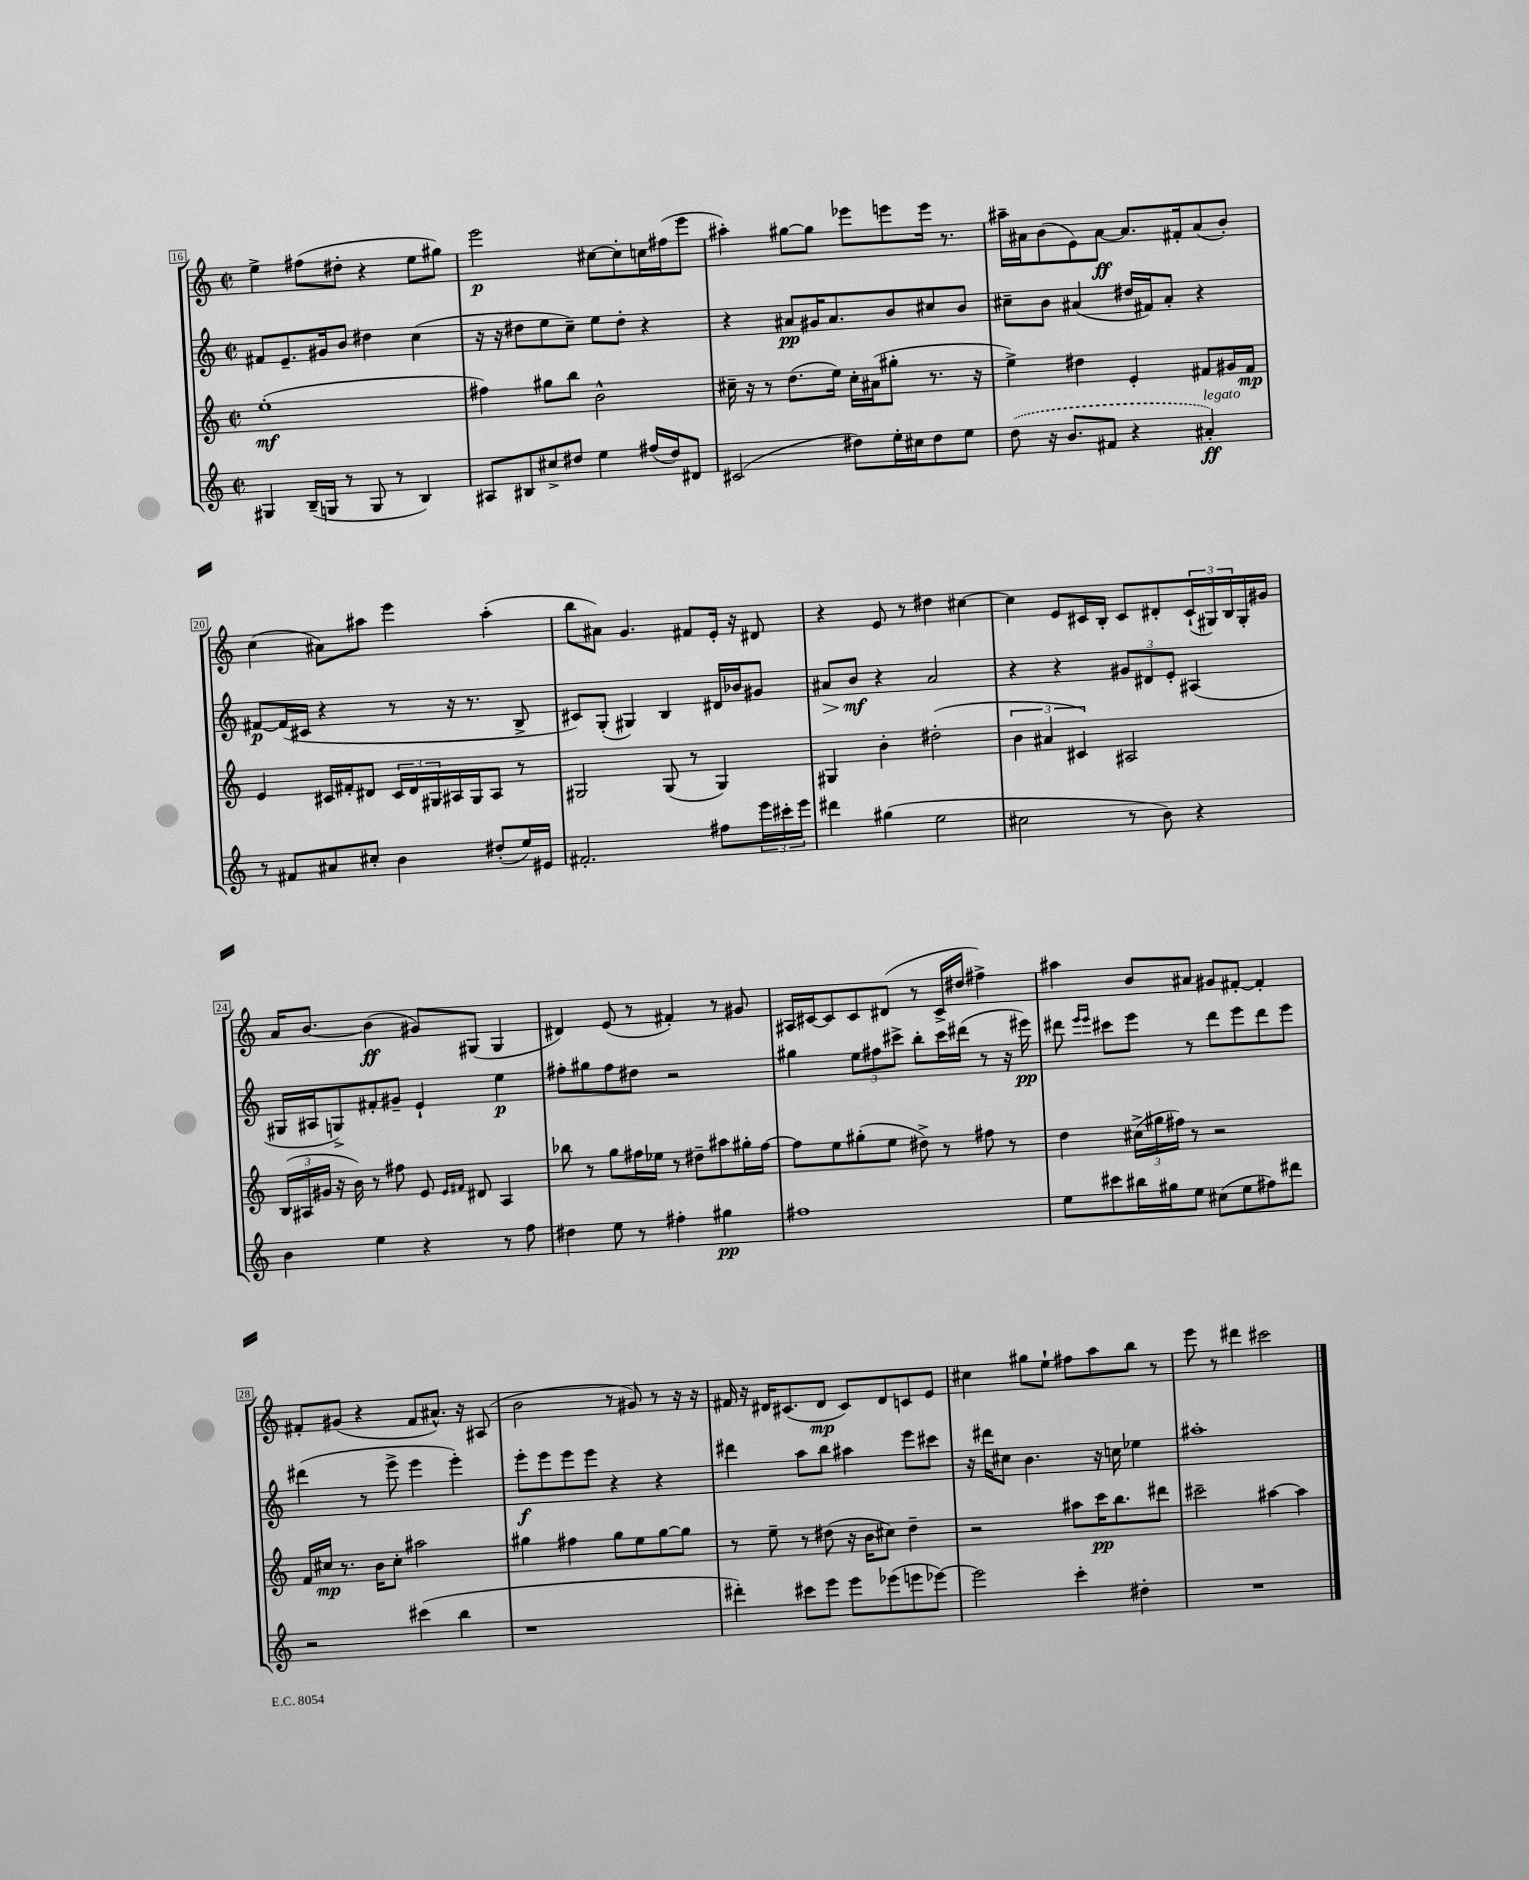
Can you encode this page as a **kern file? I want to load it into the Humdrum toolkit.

**kern	**dynam	**kern	**dynam	**kern	**dynam	**kern	**dynam
*part4	*part4	*part3	*part3	*part2	*part2	*part1	*part1
*staff4	*staff4	*staff3	*staff3	*staff2	*staff2	*staff1	*staff1
*clefG2	*	*clefG2	*	*clefG2	*	*clefG2	*
*k[]	*	*k[]	*	*k[]	*	*k[]	*
*M2/2	*	*M2/2	*	*M2/2	*	*M2/2	*
*met(c|)	*	*met(c|)	*	*met(c|)	*	*met(c|)	*
=16	=16	=16	=16	=16	=16	=16	=16
4G#X/	.	(1ee'	mf	8f#X/L	.	4ee^\	.
.	.	.	.	8.e~/	.	.	.
(16B~/LL	.	.	.	.	.	(8ff#X\L	.
16Gn/JJ	.	.	.	16g#X/k	.	.	.
8r	.	.	.	8b/J	.	8dd#X'\J	.
8G/	.	.	.	4dd#X\	.	4r	.
8r	.	.	.	.	.	.	.
4B/)	.	.	.	(4cc\	.	8ee\L	.
.	.	.	.	.	.	8gg#X\J)	.
=17	=17	=17	=17	=17	=17	=17	=17
8A#X/L	.	4ff#X\)	.	16r	.	2eee\	p
.	.	.	.	16r	.	.	.
8B#X/	.	.	.	8dd#X\L	.	.	.
8cc#X^/	.	8gg#X\L	.	8ee\	.	.	.
8dd#X/J	.	8bb\J	.	8cc~\J)	.	.	.
4ee\	.	2b^^\	.	8ee\L	.	[8cc#X\L	.
.	.	.	.	8dd#'\J	.	8cc#'\]	.
(16ff#X/LL	.	.	.	4r	.	16ccn\L	.
16dd#/J)	.	.	.	.	.	(16ff#X\J	.
8d#X/J	.	.	.	.	.	8eee\J	.
=18	=18	=18	=18	=18	=18	=18	=18
(2c#X/	.	16cc#X~\	.	4r	.	4aa#X'\)	.
.	.	16r	.	.	.	.	.
.	.	8r	.	.	.	.	.
.	.	(8.dd\L	.	8a#X/L	pp	[8gg#X\L	.
.	.	.	.	16g#X/K	.	8gg#\J]	.
.	.	16ee\Jk)	.	8.a#/	.	.	.
8dd#X\L)	.	16cc#'\LL	.	.	.	8eee-X\L	.
.	.	(16a#X\J	.	.	.	.	.
16ee'\L	.	8gg#X'\J	.	8b/	.	8eeen\	.
16cc#X\J	.	.	.	.	.	.	.
8dd#\	.	8.r	.	8cc#X/	.	16eee\Jk	.
.	.	.	.	.	.	8.r	.
8ee\J	.	.	.	8b/J	.	.	.
.	.	16r	.	.	.	.	.
=19	=19	=19	=19	=19	=19	=19	=19
(8dd\	.	4ee^\)	.	8cc#X~\L	.	16aa#X~\LL	.
.	.	.	.	.	.	16a#X\J	.
16r	.	.	.	8b\J	.	(8b\	.
8.b/L	.	.	.	.	.	.	.
.	.	4dd#X\	.	(4a#X/	.	8e\)	.
8f#X/J	.	.	.	.	.	[8a#\J	ff
4r	.	4e'/	.	16dd#X/LL	.	8.a#/L]	.
.	.	.	.	16f#X/J)	.	.	.
.	.	.	.	8a#'/J	.	.	.
.	.	.	.	.	.	16f#X'/k	.
!LO:TX:a:i:t=legato	!	!	!	!	!	!	!
4a#X'/)	ff	8f#X/L	.	4r	.	(8a#/	.
.	.	16g#X/L	.	.	.	8b'/J)	.
.	.	16f#/JJ	mp	.	.	.	.
!!LO:LB:g=z
=20	=20	=20	=20	=20	=20	=20	=20
8r	.	4e/	.	[8f#X/L	p	(4cc\	.
8f#X/L	.	.	.	(16f#/L]	.	.	.
.	.	.	.	16c#X/JJ	.	.	.
8a#X/	.	16c#X/LL	.	4r	.	8a#X\L)	.
.	.	16f#X'/J	.	.	.	.	.
8cc#X'/J	.	8d#X/J	.	.	.	8aa#X\J	.
4b\	.	24c#/LL	.	8r	.	4eee\	.
.	.	24d#/	.	.	.	.	.
.	.	24G#X/	.	.	.	.	.
.	.	16A#X/	.	16r	.	.	.
.	.	16G#/J	.	8.r	.	.	.
(8dd#X'/L	.	8A#/J	.	.	.	(4aa#'\	.
16ee/L)	.	8r	.	8B^/	.	.	.
16e#X/JJ	.	.	.	.	.	.	.
=21	=21	=21	=21	=21	=21	=21	=21
2.f#X'/	.	2G#X/	.	8c#X/L)	.	8bb\L	.
.	.	.	.	(8G'/J	.	8a#X\J)	.
.	.	.	.	4G#X/)	.	4.g/	.
.	.	(8G#/	.	4B/	.	.	.
.	.	8r	.	.	.	8f#X/L	.
8ff#X\L	.	4G#/)	.	16d#X/LL	.	16e'/Jk	.
.	.	.	.	16b-X/J	.	16r	.
24eee\L	.	.	.	8g#X/J	.	8d#X/	.
24ccc#X'\	.	.	.	.	.	.	.
24eee\JJ	.	.	.	.	.	.	.
=22	=22	=22	=22	=22	=22	=22	=22
!	!	!	!	!	!LO:HP:b	!	!
4ddd#X\	.	4G#X/	.	8a#X/L	>	4r	.
.	.	.	.	8b/J	mf	.	.
(4gg#X\	.	4b'\	.	4r	]	8e/	.
.	.	.	.	.	.	8r	.
2ee\	.	(2dd#X'\	.	2a#/	.	4dd#X\	.
.	.	.	.	.	.	[4cc#X\	.
=23	=23	=23	=23	=23	=23	=23	=23
2cc#X\	.	6b\	.	4r	.	4cc#\]	.
.	.	6a#X/	.	.	.	.	.
.	.	.	.	4r	.	8e/L	.
.	.	6c#X/)	.	.	.	.	.
.	.	.	.	.	.	16c#X/L	.
.	.	.	.	.	.	16B'/JJ	.
8r	.	2A#X/	.	12g#X/L	.	8c#/L	.
.	.	.	.	12d#X/	.	.	.
8b\)	.	.	.	.	.	8d#X'/	.
.	.	.	.	12e'/J	.	.	.
4r	.	.	.	(4A#X/	.	(24c#`/L	.
.	.	.	.	.	.	24G#X/)	.
.	.	.	.	.	.	24B/	.
.	.	.	.	.	.	16G#'/	.
.	.	.	.	.	.	16g#X/JJ	.
!!LO:LB:g=z
=24	=24	=24	=24	=24	=24	=24	=24
4b\	.	(24B/LL	.	16G#X/LL	.	16a/KL	.
.	.	24A#X/	.	.	.	.	.
.	.	.	.	16A#X/J	.	[8.b/J	.
.	.	24g#X/JJ	.	.	.	.	.
.	.	16r	.	8Gn^/)	.	.	.
.	.	16b\)	.	.	.	.	.
4ee\	.	8r	.	8f#X'/	.	(4b\]	ff
.	.	8ff#X\	.	8g#X~/J	.	.	.
4r	.	8e/	.	4e`/	.	8g#X/L)	.
.	.	16qqe/LL	.	.	.	.	.
.	.	16qqf#X/JJ	.	.	.	.	.
.	.	8d#X/	.	.	.	(8G#X/J	.
8r	.	4A#/	.	4ee\	p	4G#/	.
8ff\	.	.	.	.	.	.	.
=25	=25	=25	=25	=25	=25	=25	=25
4dd#X\	.	8bb-X\	.	8ff#X'\L	.	4d#X/)	.
.	.	8r	.	8gg#X\	.	.	.
8ee\	.	8gg\L	.	8ff#\	.	(8e/	.
8r	.	16ff#X\L	.	8dd#X\J	.	8r	.
.	.	16ee-X\JJ	.	.	.	.	.
4ff#X'\	.	8r	.	2r	.	4f#X'/)	.
.	.	8dd#X~\L	.	.	.	.	.
4gg#X\	pp	8aa#X\	.	.	.	8r	.
.	.	16gg#X'\L	.	.	.	8g#X/	.
.	.	[16ff#\JJ	.	.	.	.	.
=26	=26	=26	=26	=26	=26	=26	=26
1ff#X	.	8ff#\L]	.	4gg#X\	.	16A#X/LL	.
.	.	.	.	.	.	[16c#X/J	.
.	.	8ee\	.	.	.	8c#/]	.
.	.	(8gg#X'\	.	12ee\L	.	8c#/	.
.	.	.	.	12ff#X\	.	.	.
.	.	8ee\J	.	.	.	(8d#X/J	.
.	.	.	.	12ccc#X^\J	.	.	.
.	.	8dd#X^\)	.	8bb'\L	.	8r	.
.	.	8r	.	16ccc#\L	.	16c#^/LL	.
.	.	.	.	(16ddd#X\JJ	.	16dd#X/JJ	.
.	.	8ff#X\	.	8r	.	4ff#X^\)	.
.	.	8r	.	16r	.	.	.
.	.	.	.	16eee#X\)	pp	.	.
=27	=27	=27	=27	=27	=27	=27	=27
8ee\L	.	4dd\	.	8ddd#X\	.	4aa#X\	.
.	.	.	.	16qqeee/LL	.	.	.
.	.	.	.	16qqeee/JJ	.	.	.
8ccc#X\	.	.	.	8ccc#X\L	.	.	.
16bb#X\L	.	(24cc#X^\LL	.	8eee\J	.	8b/L	.
.	.	24gg#X\	.	.	.	.	.
16gg#X\J	.	.	.	.	.	.	.
.	.	24ff#X\JJ)	.	.	.	.	.
8ee\J	.	8r	.	8r	.	8a#X/J	.
(8cc#X\L	.	2r	.	8ddd#\L	.	8g#X/L	.
8ee\	.	.	.	8eee\	.	[8f#X'/J	.
8ff#X\)	.	.	.	8ddd#\	.	4f#'/]	.
8ddd#X\J	.	.	.	8eee\J	.	.	.
!!LO:LB:g=z
=28	=28	=28	=28	=28	=28	=28	=28
2r	.	16f/LL	.	(4ddd#X\	.	8f#X'/L	.
.	.	16cc#X/JJ	mp	.	.	.	.
.	.	8.r	.	.	.	(8g#X/J	.
.	.	.	.	8r	.	4r	.
.	.	16b\KL	.	.	.	.	.
.	.	8cc#'\J	.	8eee^\	.	.	.
(4ccc#X\	.	2aa#X\	.	4eee\	.	8f#/L	.
.	.	.	.	.	.	8.a#X^^/J)	.
4bb\	.	.	.	4eee'\)	.	.	.
.	.	.	.	.	.	16r	.
.	.	.	.	.	.	(8A#X/	.
=29	=29	=29	=29	=29	=29	=29	=29
1r	.	4gg#X\	.	8eee'\L	f	2b\	.
.	.	.	.	8eee\	.	.	.
.	.	4ff#X\	.	8eee\	.	.	.
.	.	.	.	8eee\J	.	.	.
.	.	8gg#\L	.	4r	.	8r	.
.	.	8ee\	.	.	.	8g#X/)	.
.	.	[8gg#\	.	4r	.	8r	.
.	.	8gg#\J]	.	.	.	16r	.
.	.	.	.	.	.	16r	.
=30	=30	=30	=30	=30	=30	=30	=30
4ddd#X'\)	.	8r	.	4ddd#X\	.	16f#X/	.
.	.	.	.	.	.	16r	.
.	.	8ee~\	.	.	.	16d#X/KL	.
.	.	.	.	.	.	(8.c#X/	.
8ccc#X\L	.	8r	.	8aa\L	.	.	.
8eee\J	.	(8dd#X\	.	8bb\J	.	8d#/J	mp
8eee\L	.	16r	.	4aa#X\	.	8c#/L)	.
.	.	16b\KL	.	.	.	.	.
(8eee-X\	.	8cc#X\J)	.	.	.	8d#/	.
8eeen\	.	4dd#~\	.	8eee\L	.	8cn/	.
[8eee-X\J)	.	.	.	8ccc#X\J	.	8e/J	.
=31	=31	=31	=31	=31	=31	=31	=31
2eee-\]	.	2r	.	16r	.	4cc#X\	.
.	.	.	.	16ddd#X\KL	.	.	.
.	.	.	.	8cc#X\J	.	.	.
.	.	.	.	4.b\	.	8gg#X\L	.
.	.	.	.	.	.	8ee`\J	.
4ccc'\	.	8aa#X\L	.	.	.	8ff#X\L	.
.	.	16ccc\K	pp	16r	.	8aa\	.
.	.	8.bb\	.	16ccn\	.	.	.
4dd#X'\	.	.	.	4ee-X\	.	8bb\J	.
.	.	8ddd#X\J	.	.	.	8r	.
=32	=32	=32	=32	=32	=32	=32	=32
1r	.	2ccc#X~\	.	1aa#X'	.	8eee\	.
.	.	.	.	.	.	8r	.
.	.	.	.	.	.	4ddd#X\	.
.	.	[4aa#X\	.	.	.	2ccc#X\	.
.	.	4aa#\]	.	.	.	.	.
==	==	==	==	==	==	==	==
*-	*-	*-	*-	*-	*-	*-	*-
